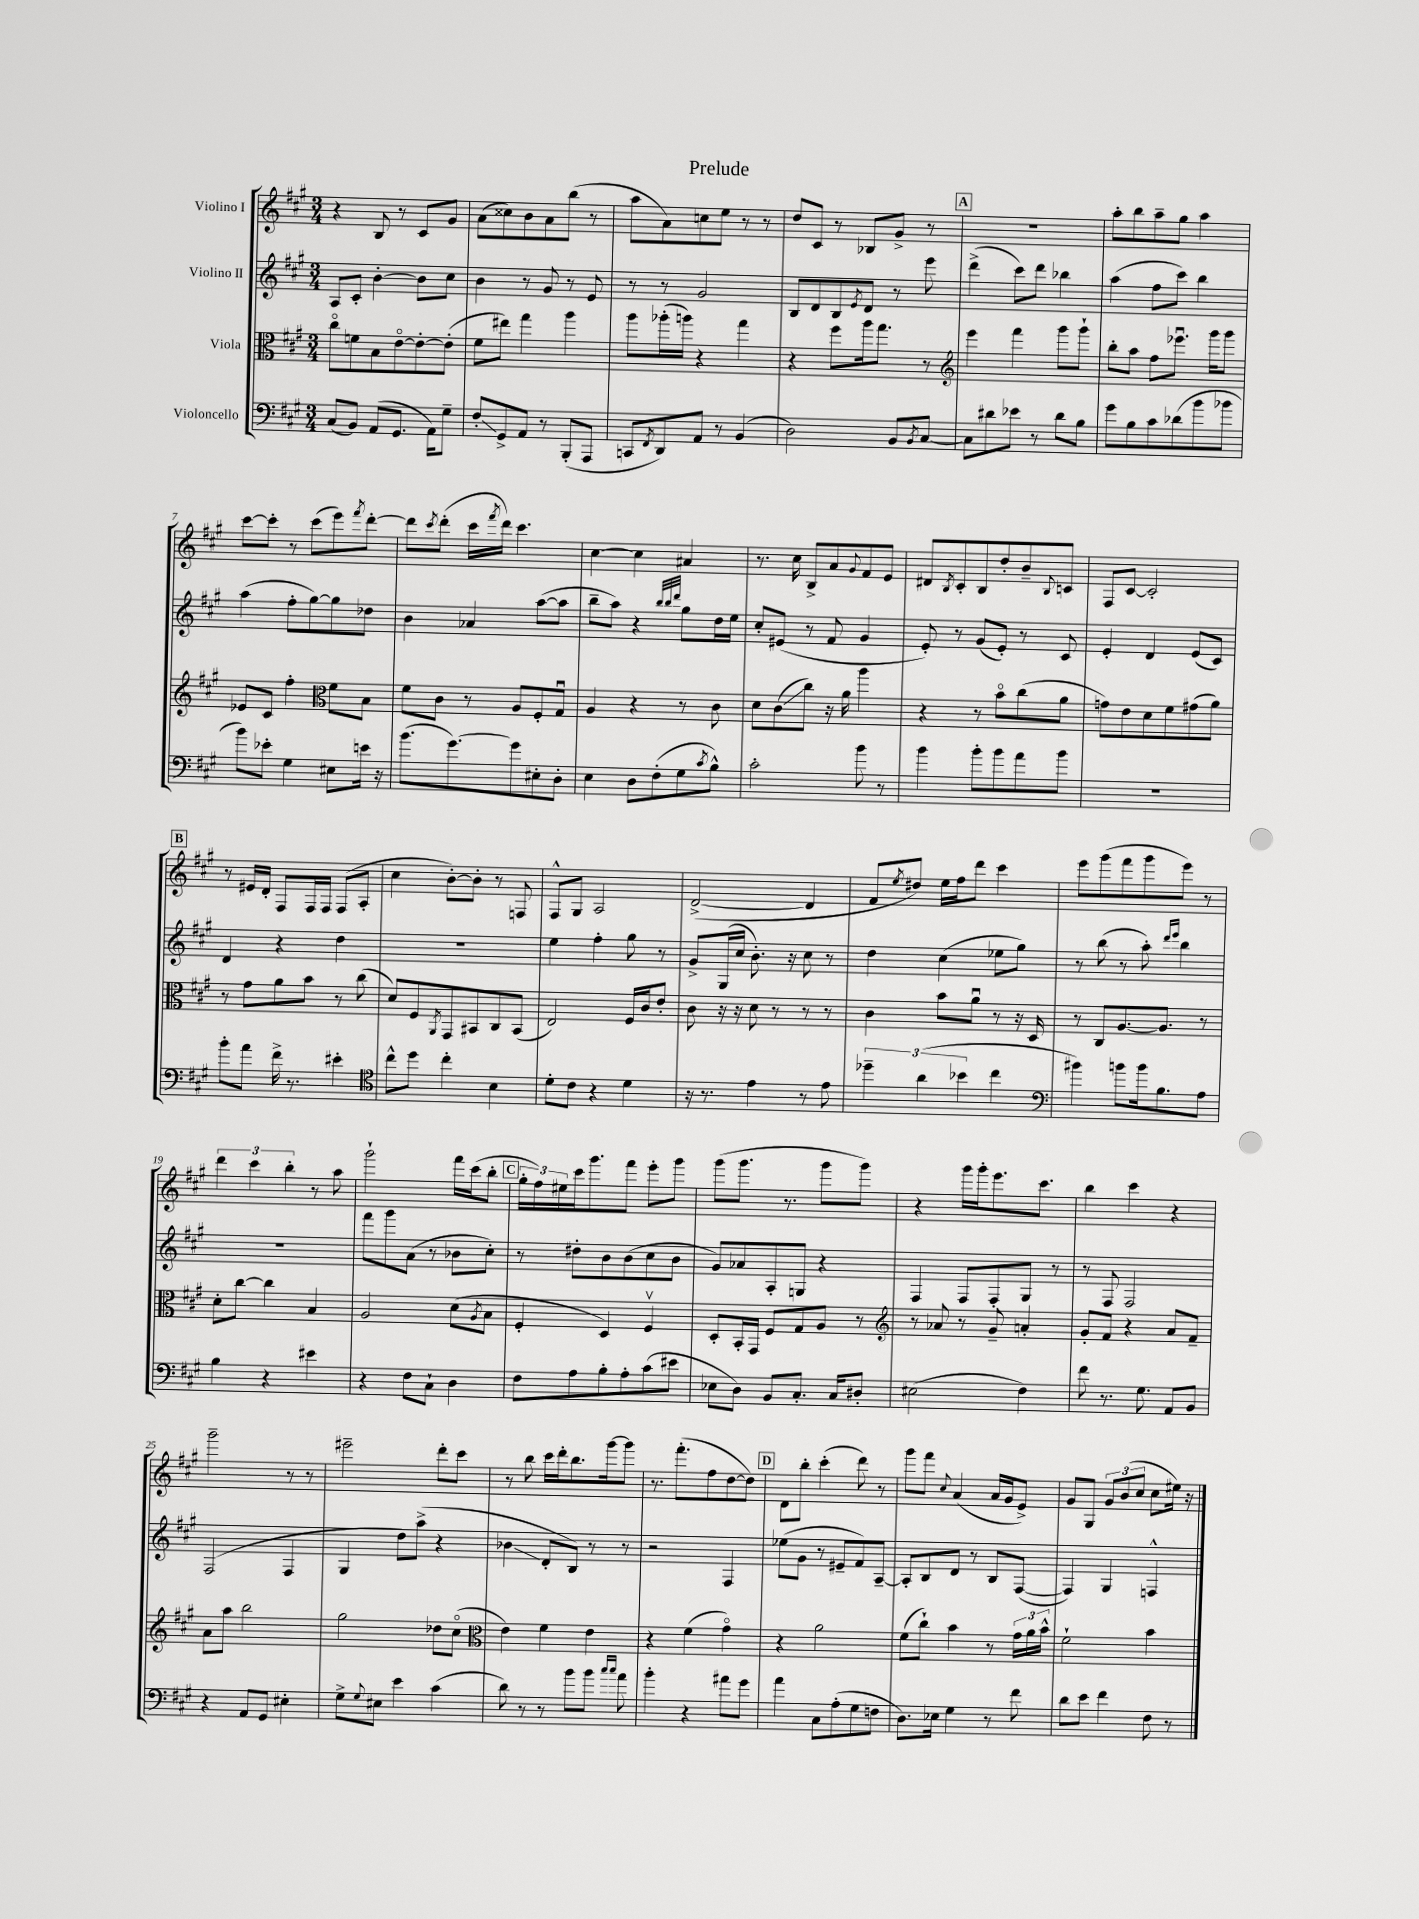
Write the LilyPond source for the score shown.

\header { title = "Prelude" }
<<
\new StaffGroup <<
\new Staff = "s0" \with { instrumentName = "Violino I" } {
    \clef treble \key a \major \numericTimeSignature \time 3/4
    r4 b8 r8 cis'8 gis'8 |
    a'8( cisis''8) b'8 a'8 b''8( r8 |
    a''8 a'8) c''8 e''8 r8 r8 |
    d''8 cis'8 r8 bes8 gis'8-> r8 |
    \mark \markup { \box "A" } R2. |
    a''8-. b''8 a''8-- gis''8 a''4 |
    cis'''8~ cis'''8-. r8 cis'''8( e'''8) \acciaccatura { fis'''8 } d'''8~-. |
    d'''8 \acciaccatura { cis'''8 } d'''8-.( cis'''16 \acciaccatura { fis'''8 } d'''16) cis'''4. |
    cis''4~ cis''4 ais'4 |
    r8. cis''16 b8-> a'8 \appoggiatura { gis'8 } fis'8 e'8 |
    dis'8 \acciaccatura { b8 } cis'8-. b8 d''8-. b'8-- \appoggiatura { b8 } c'8 |
    fis8 cis'8~ cis'2-. |
    \mark \markup { \box "B" } r8 eis'16 d'16-. fis8 fis16 fis16 fis8( a8-. |
    cis''4 b'8~-.) b'8-. r8 f8 |
    fis8-^ gis8 a2 |
    d'2~->( d'4 |
    fis'8 \acciaccatura { e''8 } dis''8) e''16 fis''16 d'''8 cis'''4 |
    e'''8 gis'''8( fis'''8 gis'''8 e'''8) r8 |
    \tuplet 3/2 { d'''4 cis'''4 b''4-. } r8 a''8 |
    gis'''2-! fis'''16 cis'''16( b''8-. |
    \mark \markup { \box "C" } \tuplet 3/2 { gis''16-. fis''16) eis''16 } cis'''16 gis'''8. fis'''8 e'''8-. gis'''8 |
    gis'''8( gis'''8. r8. gis'''8 gis'''8) |
    r4 gis'''16 gis'''16-. e'''8. cis'''8. |
    b''4 cis'''4 r4 |
    gis'''2-- r8 r8 |
    eis'''2-- d'''8-. cis'''8 |
    r8 b''8 cis'''16 d'''16-. b''8. gis'''16~ gis'''8 |
    r8. fis'''8.-.( fis''8 d''8~ d''8) |
    \mark \markup { \box "D" } d'8 b''8-. cis'''4-.( d'''8) r8 |
    gis'''8 fis'''8 \appoggiatura { cis''8 } a'4( a'16 gis'16 e'8->) |
    gis'8 gis8 \tuplet 3/2 { gis'8 b'8( cis''8 } cis''8 eis''16) r16 \bar "|." |
}
\new Staff = "s1" \with { instrumentName = "Violino II" } {
    \clef treble \key a \major \numericTimeSignature \time 3/4
    a8 cis'8-. b'4~-. b'8 cis''8 |
    b'4 r8 gis'8 r8 e'8 |
    r8 r8 gis'2 |
    b8 d'8 b8 \acciaccatura { e'8 } d'8 r8 e'''8 |
    \mark \markup { \box "A" } d'''4->( cis'''8) d'''8 bes''4 |
    a''4( fis''8 cis'''8) b''4 |
    a''4( fis''8-. gis''8~) gis''8 des''8 |
    b'4 aes'4 a''8~( a''8 |
    b''8-- a''8) r4 \grace { b''32 b''32 d'''32 } gis''8 d''16 e''16 |
    cis''8-. eis'8( r8 fis'8 gis'4 |
    e'8-.) r8 gis'8( e'8-.) r8 cis'8 |
    e'4-. d'4 e'8( cis'8) |
    \mark \markup { \box "B" } d'4 r4 d''4 |
    R2. |
    e''4 fis''4-. gis''8 r8 |
    gis'8-> gis16( cis''16 b'8.-.) r16 cis''8 r8 |
    d''4 cis''4( ees''8 gis''8) |
    r8 b''8( r8 a''8-.) \grace { d'''16 e'''16 } b''4 |
    R2. |
    fis'''8 gis'''8 a'8( r8 bes'8 cis''8-.) |
    \mark \markup { \box "C" } r8 dis''8-. b'8 b'8( cis''8 b'8 |
    gis'8) aes'8 a8-. g8 r4 |
    fis4 fis8 fis8-. gis8 r8 |
    r8 fis8 fis2 |
    fis2( fis4 |
    gis4 d''8) a''8->( r4 |
    bes'4\glissando d'8-. b8) r8 r8 |
    r2 fis4 |
    \mark \markup { \box "D" } ees''8( gis'8 r8 eis'8-- fis'8) a8~-- |
    a8-. b8 d'8 r8 b8 fis8~( |
    fis4) gis4 f4-^ \bar "|." |
}
\new Staff = "s2" \with { instrumentName = "Viola" } {
    \clef alto \key a \major \numericTimeSignature \time 3/4
    cis''8\flageolet f'8 b8 e'8~\flageolet e'8~-. e'8-.( |
    fis'8 eis''8) gis''4 a''4 |
    a''8 aes''16-.( a''16) r4 gis''4 |
    r4 fis''8 a''16 gis''8. r8 |
    \mark \markup { \box "A" } \clef treble e'''4 fis'''4 gis'''8 gis'''8-! |
    b''8-. a''8 fis''8 ees'''8.\downbow gis'''16 gis'''8 |
    ees'8 cis'8 fis''4-. \clef alto fis'8 b8 |
    fis'8 cis'8 r8 a8 fis8-. gis8\downbow |
    a4 r4 r8 cis'8 |
    d'8 cis'8\glissando( cis''8) r16 a'16 a''4 |
    r4 r8 b'8\flageolet cis''8( a'8 |
    g'8) e'8 d'8 fis'8 gis'8( a'8) |
    \mark \markup { \box "B" } r8 gis'8 a'8 b'8 r8 cis''8( |
    d'8) fis8 \acciaccatura { a,8 } gis,8 bis,8 cis8 bis,8( |
    e2) fis16 cis'16 e'8-. |
    cis'8 r16 r16 d'8 r8 r8 r8 |
    cis'4 b'8 a'8\downbow r8 r16 d16 |
    r8 cis8 a8.~ a8. r8 |
    d'8-. cis''8~ cis''4 b4 |
    a2 d'8( \acciaccatura { a8 } b8 |
    \mark \markup { \box "C" } fis4-. d4) fis4\upbow |
    d8-. b,16-. gis,16 fis8 gis8 a8 r8 |
    \clef treble r8 aes'8 r8 gis'8-- a'4-. |
    gis'8-. fis'8 r4 a'8 fis'8-- |
    a'8 a''8 b''2 |
    gis''2 des''8 cis''8\flageolet( |
    \clef alto e'4) fis'4 e'4 |
    r4 fis'4( gis'4\flageolet) |
    \mark \markup { \box "D" } r4 a'2 |
    fis'8( cis''8-!) b'4 r8 \tuplet 3/2 { gis'16 a'16 b'16-^ } |
    fis'2-! b'4 \bar "|." |
}
\new Staff = "s3" \with { instrumentName = "Violoncello" } {
    \clef bass \key a \major \numericTimeSignature \time 3/4
    cis8( b,8) a,8( gis,8. a,16) gis8-- |
    fis8-.\glissando gis,8-> a,8 r8 b,,8-.( a,,8 |
    c,8 \acciaccatura { fis,8 } d,8) a,8 r8 b,4( |
    d2) b,8 \acciaccatura { b,8 } cis8~ |
    \mark \markup { \box "A" } cis8 dis'8 ees'8 r8 dis'8 b8 |
    gis'8 b8 cis'8 des'8( b'8 bes'8 |
    b'8) ees'8-. gis4 eis8 e'16 r16 |
    b'8.( gis'8.~) gis'8 eis8-. d8-. |
    e4 d8 fis8-.( gis8 \acciaccatura { cis'8 } b8-^) |
    cis'2-. b'8 r8 |
    b'4 b'8-. b'8 a'8 b'8 |
    R2. |
    \mark \markup { \box "B" } b'8-. a'8 fis'16-> r8. eis'4-. |
    \clef tenor cis''8-^ d''8 cis''4-. b4 |
    d'8-. cis'8 r4 d'4 |
    r16 r8. e'4 r8 e'8 |
    \tuplet 3/2 { des''4-- a'4( bes'4 } cis''4 |
    \clef bass bis'4) b'8 b'16 b8. a8 |
    b4 r4 eis'4 |
    r4 fis8 cis8-! d4 |
    \mark \markup { \box "C" } fis8 a8 b8-. a8-. cis'8( eis'8 |
    ees8 d8) b,8 cis8.-. cis16 dis8-. |
    eis2( fis4) |
    fis'8 r8. gis8. a,8 b,8 |
    r4 a,8 gis,8 eis4-. |
    gis8-> \appoggiatura { gis8 } eis8 e'4 cis'4( |
    d'8) r8 r8 b'8 b'8 \grace { cis''16 cis''16 } a'8 |
    b'4-. r4 ais'8 gis'8 |
    \mark \markup { \box "D" } a'4 cis8 a8-.( gis8 f8 |
    d8.) ees16 gis4 r8 fis'8 |
    d'8 e'8 fis'4 fis8 r8 \bar "|." |
}
>>
>>
